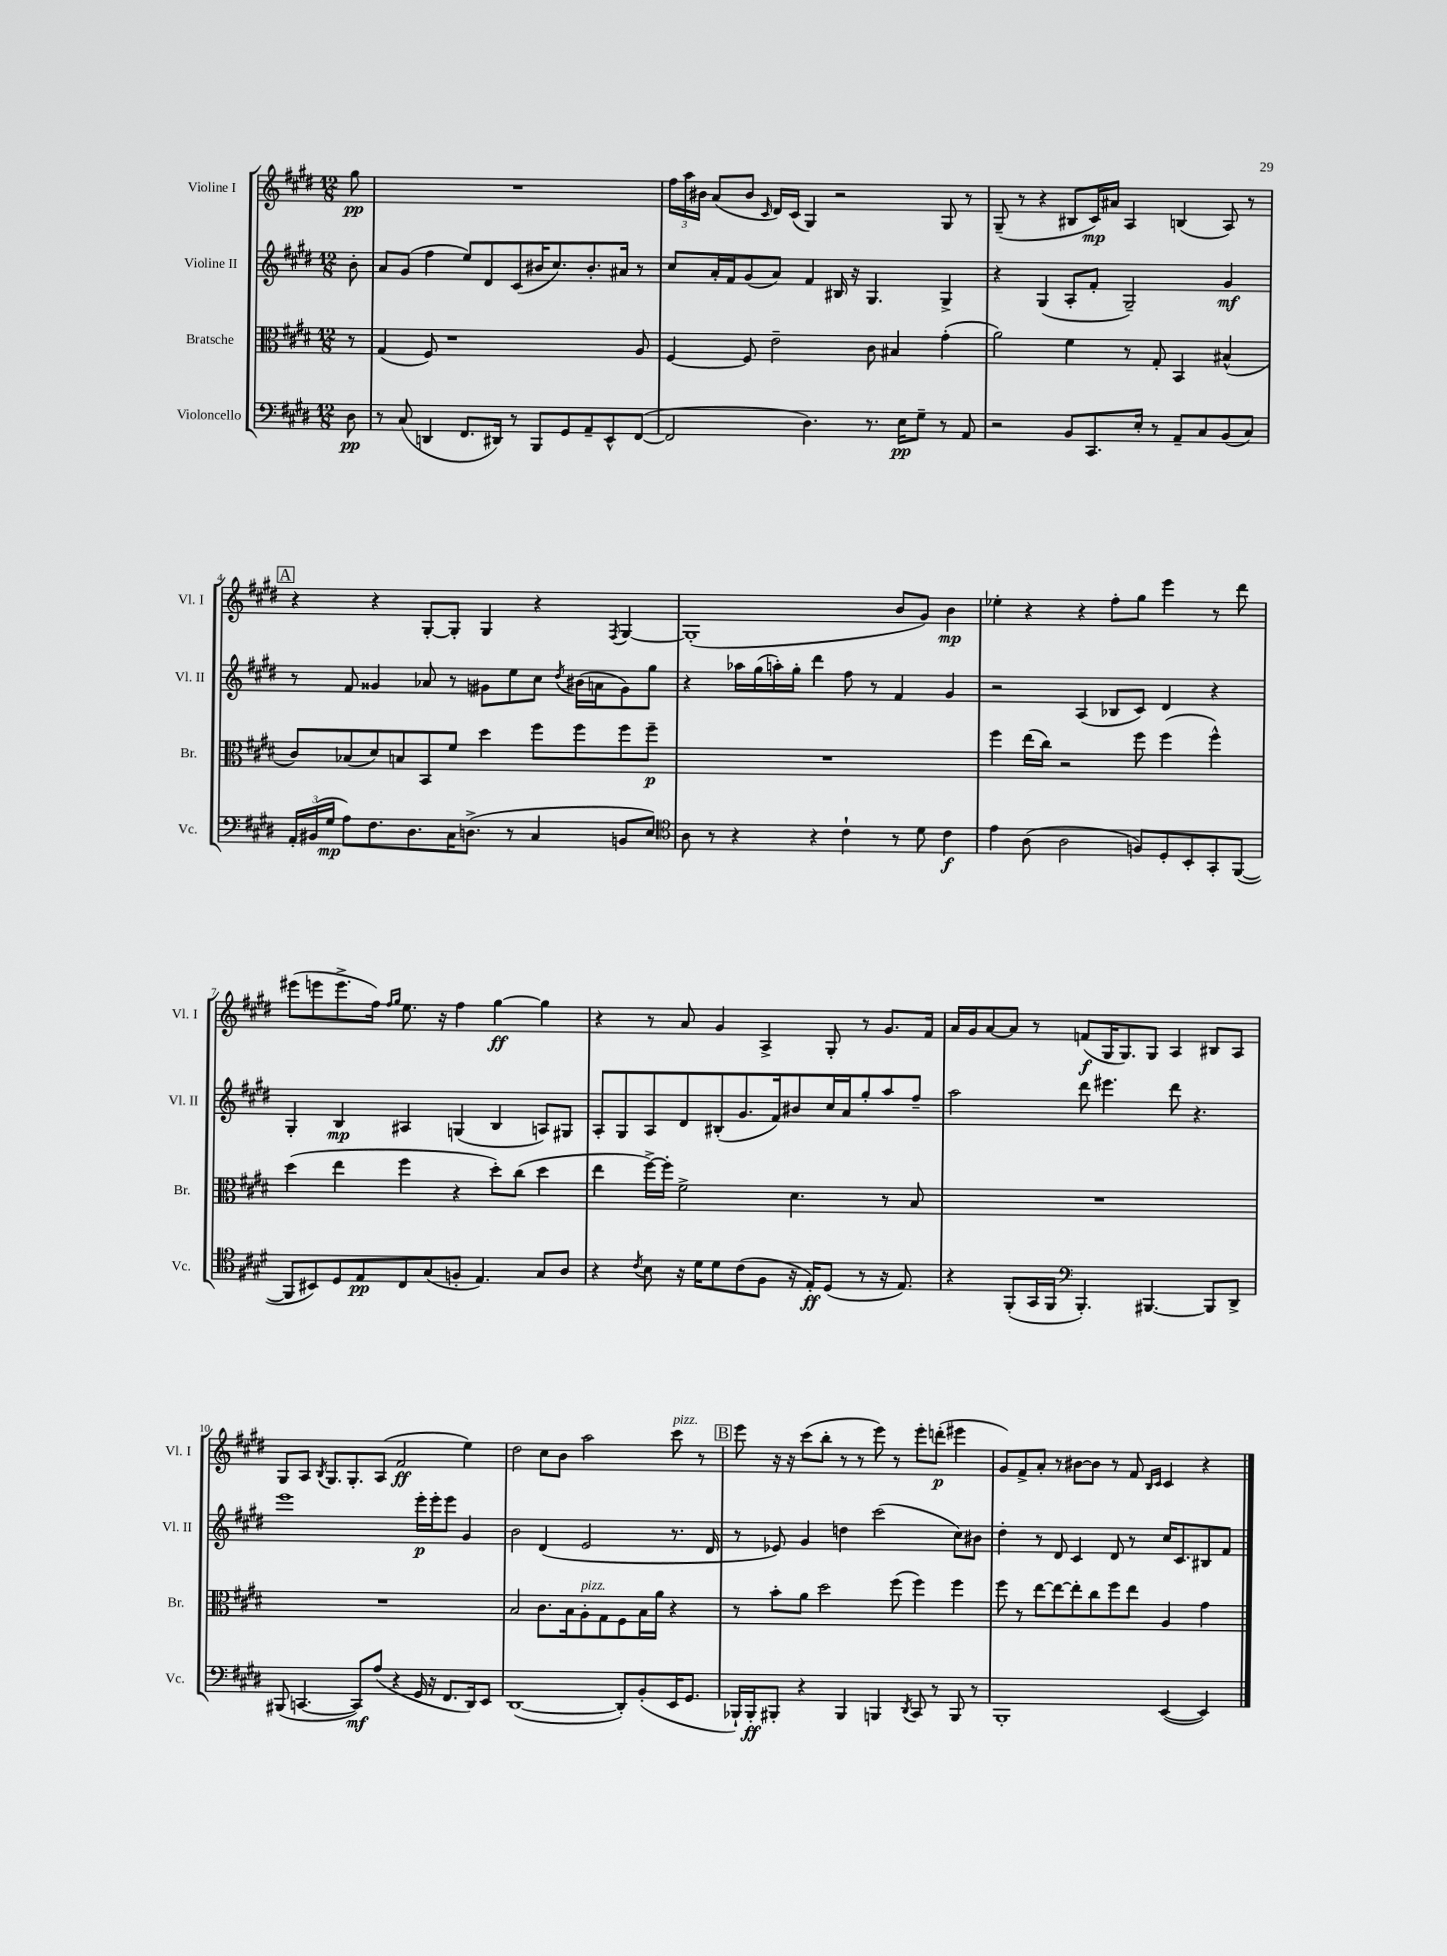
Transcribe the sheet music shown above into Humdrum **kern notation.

**kern	**kern	**kern	**kern
*staff4	*staff3	*staff2	*staff1
*clefF4	*clefC3	*clefG2	*clefG2
*k[f#c#g#d#]	*k[f#c#g#d#]	*k[f#c#g#d#]	*k[f#c#g#d#]
*M12/8	*M12/8	*M12/8	*M12/8
8D#	8r	8b'	8gg#
=	=	=	=
8r	(4G#	8a	1.r
(8C#	.	(8g#	.
4DD	8F#)	4ff#	.
.	1r	.	.
8.FF#	.	8ee)	.
.	.	8d#	.
16DD#)	.	.	.
8r	.	(8c#	.
8BBB	.	16b#	.
.	.	8.cc#)	.
8GG#	.	.	.
8AA~	.	8.b#'	.
8EE^^	.	.	.
.	.	16a#	.
([8FF#	8A	8r	.
=	=	=	=
2FF#]	[4F#	8cc#	24ff#
.	.	.	24aa
.	.	.	24b#
.	.	16a'	(8a
.	.	16f#	.
.	8F#]	(8g#	8b#
.	.	.	16qqc#
.	2e~	8a)	16d#)
.	.	.	(16c#
4.D#)	.	4f#	4G#)
.	.	16B#	2r
.	.	16r	.
8.r	8c#	4.G#	.
.	4B#	.	.
16E	.	.	.
8G#~	.	.	.
8r	(4g#'	4G#^	8G#
8AA	.	.	8r
=	=	=	=
2r	2a)	4r	(8G#~
.	.	.	8r
.	.	(4G#	4r
8BB	4f#	8A'	8B#
8.CC#	.	8f#'	16c#)
.	.	.	16a#
.	8r	2G#~)	4A
16E'	.	.	.
8r	8G#'	.	.
8AA~	4BB	.	(4B
8C#	.	.	.
(8BB	(4B#^^	4g#	8A)
8C#)	.	.	8r
=	=	=	=
24AA'	8c#)	8r	4r
(24BB#	.	.	.
24G#	.	.	.
8A)	(8B-	8f#	.
8.F#	8d#)	4g##	4r
.	8B	.	.
8.D#	.	.	.
.	8BB	8a-	[8G#'
16C#	8f#	8r	8G#']
(8.D^	.	.	.
.	4dd#	8g#	4G#
8r	.	8ee	.
4C#	8ff#	8cc#	4r
.	.	8qdd#	.
.	8ff#	(16b#	.
.	.	16a	.
.	.	.	8qF#
8BB	8ff#	8g#)	[4G#
8E)	8ff#~	8gg#	.
=	=	=	=
*clefC4	*	*	*
8A	1.r	4r	(1G#']
8r	.	.	.
4r	.	16aa-	.
.	.	(16gg#	.
.	.	16aa')	.
.	.	16gg#'	.
4r	.	4ddd#	.
4c#`	.	8ff#	.
.	.	8r	.
8r	.	4f#	8b
8d#	.	.	8g#)
4c#	.	4g#	4b
=	=	=	=
4e	4ff#	2r	4ee-'
(8A	(16ee	.	4r
.	16cc#)	.	.
2A	2r	.	.
.	.	(4A	4r
.	.	8B-	8ff#'
8F)	8ff#	8c#)	8gg#
8D#'	(4ff#	4d#	4eee
8BB'	.	.	.
8GG#'	4ff#^^)	4r	8r
([8FF#	.	.	8ddd#
=	=	=	=
8FF#]	(4dd#	4G#'	(8eee#
8BB#)	.	.	8eee
8D#	4ee	4B	8.eee^
8E	.	.	.
.	.	.	16ff#)
.	.	.	16qqff#
.	.	.	16qqgg#
8C#	4ff#	4A#	8.ee
(8G#	.	.	.
.	.	.	16r
8F'	4r	(4G	4ff#
4.E)	.	.	.
.	8dd#')	4B	[4gg#
.	(8cc#	.	.
8G#	4dd#	8A)	4gg#]
8A	.	8G#	.
=	=	=	=
4r	4ee	8A'	4r
.	.	8G#	.
8qc#	.	.	.
8B	[16ff#^)	8A	8r
.	16ff#']	.	.
16r	2f#^	8d#	8a
16d#	.	.	.
8d#	.	(8B#'	4g#
(8c#	.	8.g#	.
8F#	.	.	4A^
.	.	16f#)	.
16r	4.d#	8b#	.
16E')	.	.	.
(8D#	.	16cc#	8G#'
.	.	16a	.
8r	.	8gg#'	8r
16r	8r	8aa	8.g#
8.E)	.	.	.
.	8B	8ff#~	.
.	.	.	16f#
=	=	=	=
4r	1.r	2aa	16a
.	.	.	16g#
.	.	.	[8a
(8FF#'	.	.	8a]
16GG#	.	.	8r
16FF#	.	.	.
*clefF4	*	*	*
4.BBB')	.	8ddd#	(8f
.	.	4.eee#	16G#
.	.	.	8.G#)
[4.BBB#	.	.	8G#
.	.	8ddd#	4A
.	.	4.r	.
8BBB#]	.	.	8B#
8DD#^	.	.	8A
=	=	=	=
(8BBB#	1.r	1eee	8G#
[4.CC	.	.	8A
.	.	.	8qB
.	.	.	8.G#
.	.	.	8.G#'
8CC])	.	.	.
(8A	.	.	(8A
4r	.	.	2f#
16GG#	.	16eee'	.
16r	.	16eee'	.
8.FF#	.	8eee	.
.	.	4g#	4ee)
16DD#)	.	.	.
8EE	.	.	.
=	=	=	=
([1DD#	2B	2b	2dd#
.	8.c#	(4d#	8cc#
.	.	.	8b
.	16B	.	.
.	8A'	2e	2aa
.	8G#	.	.
8DD#'])	8F#	.	.
(8BB'	16B	.	.
.	16a	.	.
16EE	4r	8.r	8ccc#
8.GG#	.	.	.
.	.	.	8r
.	.	16d#	.
=	=	=	=
16BBB-`)	8r	8r	8eee
16BBB-'	.	.	.
8BBB#'	8b'	8e-)	16r
.	.	.	16r
4r	8a	4g#	(8ccc#
.	2dd#	.	8bb'
4BBB#	.	4dd	8r
.	.	.	8r
4BBB	.	(2ccc#	8eee)
.	(8ff#	.	8r
8qDD#	.	.	.
8CC#	4ff#)	.	8eee'
8r	.	.	(8ddd'
8BBB	4ff#	8cc#)	4eee#
8r	.	8b#	.
=	=	=	=
1BBB'	8ff#	4dd#'	8g#)
.	8r	.	8f#^
.	[8ee	8r	8a'
.	8ee_	8d#	8r
.	8ee']	4c#	[8b#
.	8cc#	.	8b#]
.	8ff#	8d#	8r
.	8ee	8r	8f#
.	.	.	16qqB
.	.	.	16qqc#
([4EE	4A	16cc#	4c#
.	.	8.c#	.
4EE])	4g#	8B#	4r
.	.	8f#	.
==	==	==	==
*-	*-	*-	*-
